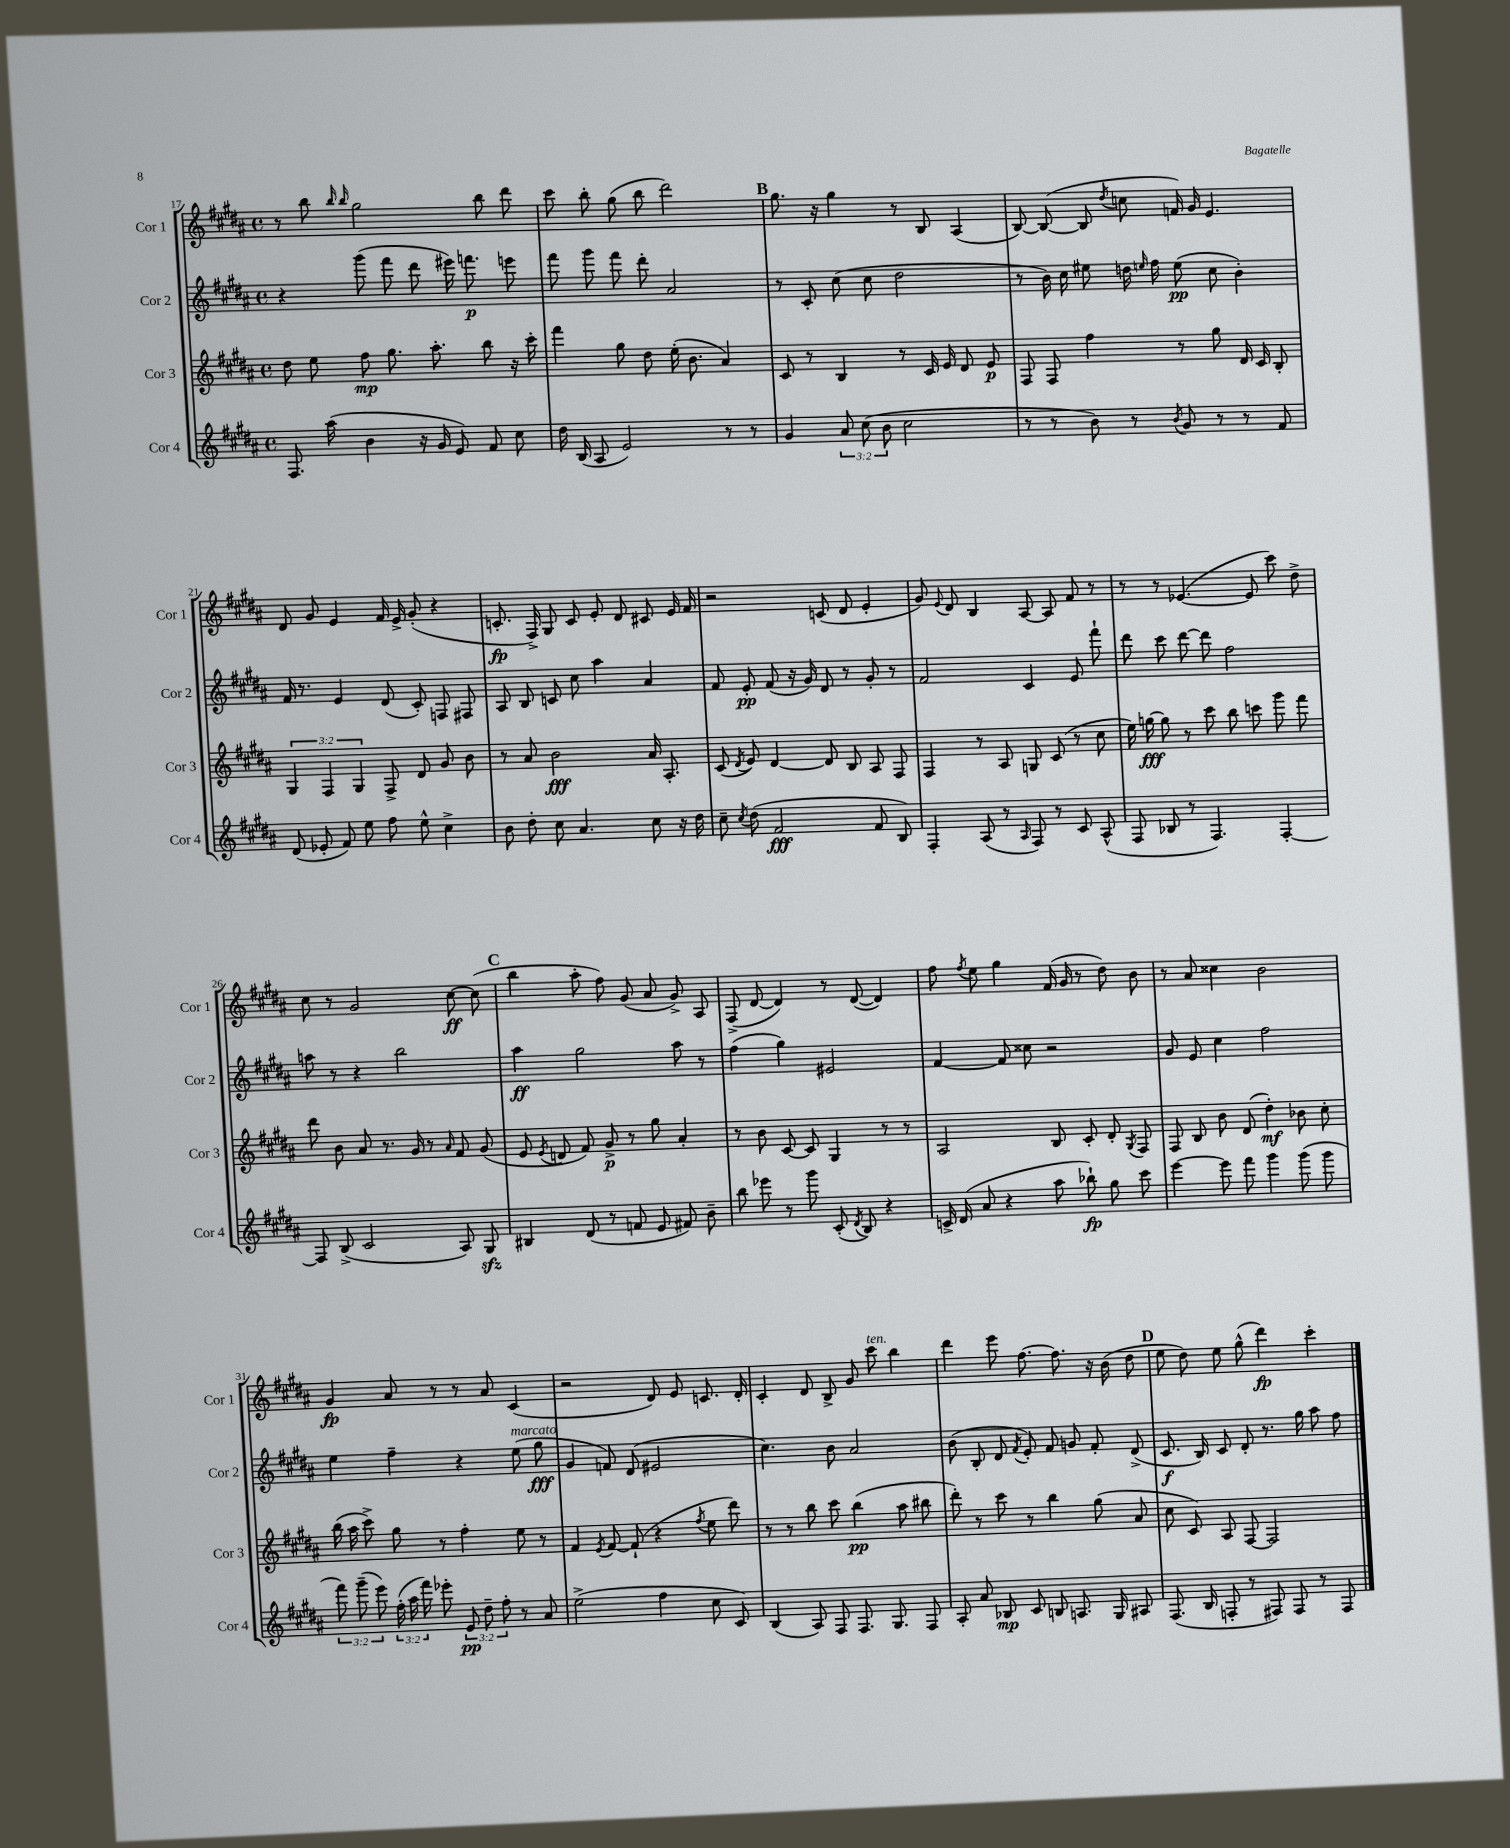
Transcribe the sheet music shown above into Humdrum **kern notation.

**kern	**kern	**kern	**kern
*staff4	*staff3	*staff2	*staff1
*clefG2	*clefG2	*clefG2	*clefG2
*k[f#c#g#d#a#]	*k[f#c#g#d#a#]	*k[f#c#g#d#a#]	*k[f#c#g#d#a#]
*M4/4	*M4/4	*M4/4	*M4/4
*met(c)	*met(c)	*met(c)	*met(c)
8.F#	8dd#	4r	8r
.	8ee	.	8bb
(16aa#	.	.	.
.	.	.	16qqbb
.	.	.	16qqbb
4b	8ff#	(8ggg#	2gg#
.	8.gg#	8fff#	.
16r	.	8ddd#	.
16g#	8.aa#'	.	.
8e)	.	16eee#)	.
.	.	8.fff	.
8f#	8bb	.	8bb
8cc#	16r	8eee	8ddd#
.	16ccc#'	.	.
=	=	=	=
16dd#	4fff#	8fff#	8ccc#
(16B	.	.	.
8A#	.	8ggg#	8bb'
2e)	8gg#	8fff#	(8gg#
.	8dd#	8ddd#'	8bb
.	(16ee'	2a#	2ddd#)
.	8.b	.	.
8r	4a#)	.	.
8r	.	.	.
=	=	=	=
4g#	8c#	8r	8.gg#
.	8r	8c#'	.
.	.	.	16r
12a#	4B	(8cc#	4gg#
(12cc#	.	.	.
.	.	8cc#	.
12b	.	.	.
2cc#	8r	2dd#	8r
.	16c#	.	8B
.	16e	.	.
.	8d#	.	(4A#
.	8e	.	.
=	=	=	=
8r	8F#	8r	[8B)
8r	8F#	16b)	(8B_
.	.	16cc#	.
8b)	4ff#	8ee#	8B]
.	.	.	8qdd#
8r	.	16dd	8cc
.	.	16qqee	.
.	.	16ff#	.
8qb	.	.	.
8g#	8r	(8ee	16f)
.	.	.	16g#
8r	8gg#	8cc#	4.e
8r	16d#	4b')	.
.	16c#	.	.
8f#	8B'	.	.
=	=	=	=
(8d#	6G#	16f#	8d#
.	.	8.r	.
8e-'	.	.	8g#
.	6F#	.	.
8f#)	.	4e	4e
.	6G#	.	.
8ee	.	.	.
8ff#	8F#^	(8d#	16f#
.	.	.	16e^
8ee^^	8d#	8c#')	(8g#'
4cc#^	8g#	8F	4r
.	8b	8F#	.
=	=	=	=
8b	8r	8A#	8.c'
8dd#'	8a#	8B	.
.	.	.	16F#^)
8cc#	2b	8c	8G#
4.a#	.	8cc#	8c
.	.	4aa#	8e'
.	.	.	8d#
8cc#	16a#	4a#	8c#
.	8.A#'	.	.
16r	.	.	16e
16dd#	.	.	16f#
=	=	=	=
8cc#~	(8c#	8f#	2r
8qcc#	8qd#	.	.
(8dd#	8e)	8e'	.
2f#	[4d#	(8f#	.
.	.	16r	.
.	.	16g#)	.
.	8d#]	8d#	(8c
.	8B	8r	8d#
8f#	8A#	8g#'	4e'
8B)	8F#	8r	.
=	=	=	=
4F#'	4F#	2f#	8g#)
.	.	.	8qqe
.	.	.	8d#
(8A#	8r	.	4B
8r	8A#	.	.
16qqA#	.	.	.
8F#)	8G	4c#	[8A#
8r	(8c#	.	8A#]
8c#	8r	8e	8f#
(8A#^^	8cc#	8fff#`	8r
=	=	=	=
8F#	16ee)	8ddd#	8r
.	[16gg	.	.
8B-	8gg]	8ccc#	8r
8r	8r	[8ddd#	([4.e-
4.F#)	8ccc#	8ddd#]	.
.	8bb	2ff#	.
.	8ccc	.	8e-]
[4F#'	8ggg#	.	8ccc#)
.	8fff#	.	8dd#^
=	=	=	=
8F#]	8ddd#	8aa	8cc#
(8B^	8b	8r	8r
2c#	8a#	4r	2g#
.	8.r	.	.
.	.	2bb	.
.	16g#	.	.
.	8r	.	.
.	16qqa#	.	.
8A#)	8f#	.	[8cc#
8G#	(8g#	.	(8cc#]
=	=	=	=
4B#	8e	4aa#	4bb
.	8qe	.	.
.	8d	.	.
(8d#	8f#)	2gg#	8aa#'
8r	8g#^	.	8ff#)
8f	8r	.	(8g#
8e	8gg#	.	8a#
8f#)	4a#'	8aa#	8g#^)
8b~	.	8r	8A#
=	=	=	=
8bb	8r	(4ff#	(8F#^
8eee-	8b	.	[8d#
8r	[8c#	4gg#)	4d#])
8ggg#	8c#]	.	.
(8c#'	4G#	2e#	8r
8qd#	.	.	.
8B)	.	.	([8d#
4r	8r	.	4d#])
.	8r	.	.
=	=	=	=
16c^	2A#	[4f#	8ff#
(16d#	.	.	.
.	.	.	8qff#
8a#	.	.	8ee
4r	.	8f#]	4gg#
.	.	8cc##	.
8aa#	8B	2r	(16f#
.	.	.	16g#
8bb-`)	8c#'	.	8r
8gg#	8d#'	.	8dd#)
.	8qG#	.	.
8ccc#	8F#	.	8b
=	=	=	=
[4eee	8F#	8g#	8r
.	8B	8e	8a#
8eee]	8b	4cc#	4cc##
8fff#	(8d#	.	.
4ggg#	4dd#')	2ff#	2b
(8ggg#	8b-	.	.
8ggg#	8cc#'	.	.
=	=	=	=
12fff#)	(16bb	4ee	4g#
.	16aa#	.	.
(12ggg#~	.	.	.
.	8ccc#^)	.	.
12eee)	.	.	.
(24ff#'	8gg#	4ff#~	8a#
24aa#	.	.	.
24fff#)	.	.	.
8eee-'	8r	.	8r
12e	4ff#'	4r	8r
12dd#~	.	.	.
.	.	.	8a#
12ff#'	.	.	.
8r	8ee	(8ee	(4c#
8a#	8r	8gg#	.
=	=	=	=
(2ee^	4f#	4g#	2r
.	8qe	.	.
.	[8f#	8f)	.
.	(8f#`]	(8d#	.
4ff#	4r	2e#	8d#)
.	.	.	8e
.	8qff#	.	.
8cc#	8ee	.	8.c
8c#)	8ddd#)	.	.
.	.	.	16d#'
=	=	=	=
(4B	8r	4.cc#)	4c#'
.	8r	.	.
8A#)	8bb	.	8d#
8F#	8ccc#	8b	8B^
8.F#	(4bb	2a#	8g#
.	.	.	8ccc#
8.G#	.	.	.
.	8aa#	.	4bb
8F#	8bb#	.	.
=	=	=	=
8A#'	8ddd#')	(8b	4ddd#
8a#	8r	8B'	.
8B-	8ccc#	8d#	8eee
.	.	8qf#	.
8c#	8r	8e')	[8.ff#
8B	4bb	8f#	.
.	.	.	8.ff#]
8.A	.	8g	.
.	(8gg#	8f#'	16r
16G#	.	.	(16b
8A#	8a#	(8d#^	8dd#
=	=	=	=
(8.F#	8cc#	8.c#	8ee
.	8c#)	.	8dd#)
16B	.	16B)	.
8F'	8A#	8c#	8ee
8r	[8F#	8d#'	(8gg#^^
8F#)	2F#]	8.r	4ddd#)
8F#	.	.	.
.	.	16gg#	.
8r	.	8aa#	4ccc#'
8F#	.	8ff#	.
==	==	==	==
*-	*-	*-	*-
